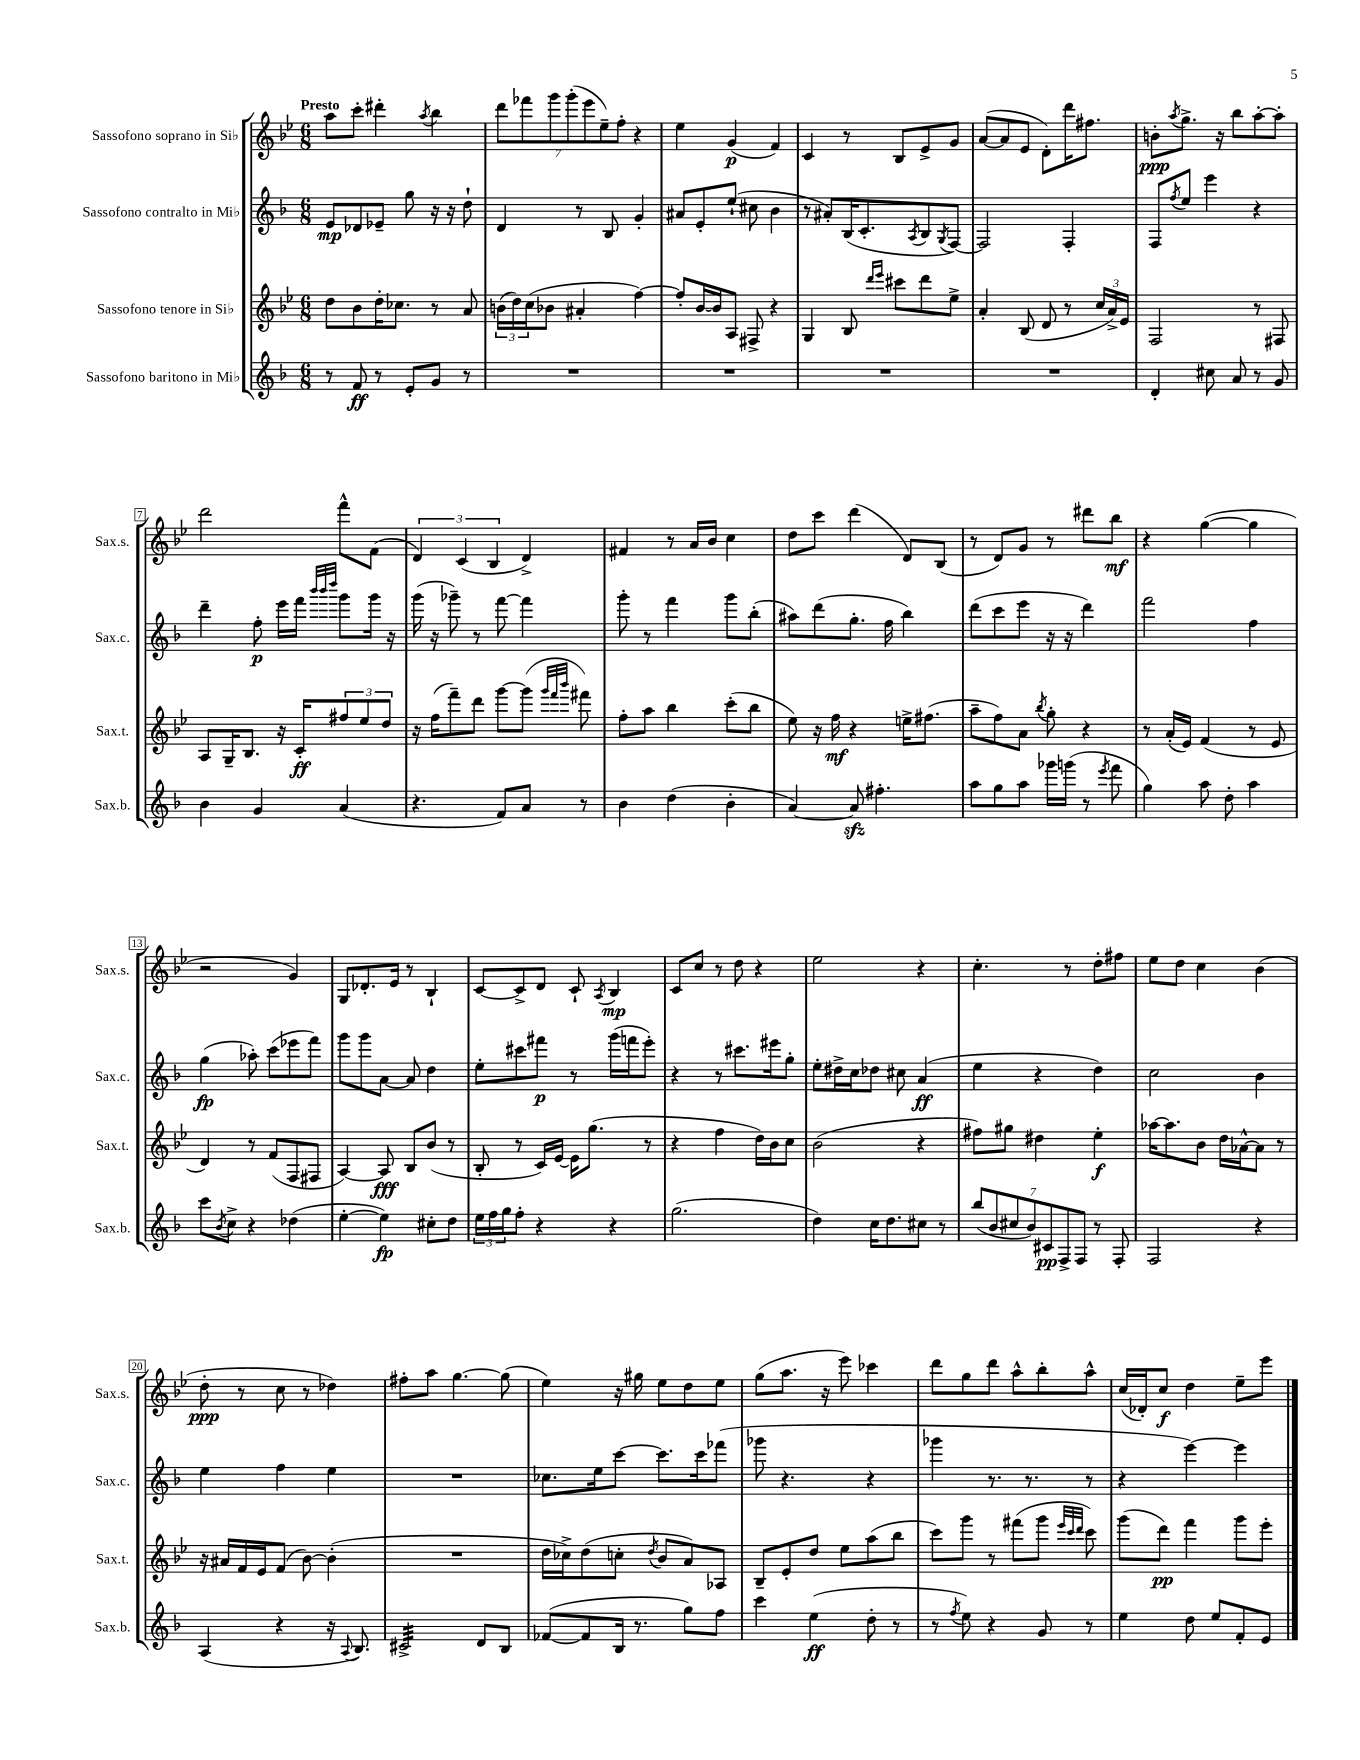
<<
\new StaffGroup <<
\new Staff = "s0" \with { instrumentName = "Sassofono soprano in Sib" shortInstrumentName = "Sax.s." } {
    \clef treble \key bes \major \numericTimeSignature \time 6/8 \tempo "Presto"
    a''8 c'''8-. dis'''4-. \acciaccatura { a''8 } bes''4 |
    \tuplet 7/4 { d'''8 fes'''8 g'''8 g'''8-.( ees'''8 ees''8--) f''8-. } r4 |
    ees''4 g'4\p( f'4) |
    c'4 r8 bes8 ees'8-> g'8 |
    a'8~( a'8 ees'8 d'8-.) d'''16 fis''8. |
    b'8-.\ppp \acciaccatura { a''8 } g''8.-> r16 bes''8 a''8~-. a''8-. |
    d'''2 f'''8-^ f'8( |
    \tuplet 3/2 { d'4) c'4( bes4 } d'4->) |
    fis'4 r8 a'16 bes'16 c''4 |
    d''8 c'''8 d'''4( d'8) bes8( |
    r8 d'8) g'8 r8 dis'''8 bes''8\mf |
    r4 g''4~( g''4 |
    r2 g'4) |
    g8 des'8.-. ees'16 r8 bes4-! |
    c'8~ c'8-> d'8 c'8-! \acciaccatura { a8 } bes4\mp |
    c'8 c''8 r8 d''8 r4 |
    ees''2 r4 |
    c''4.-. r8 d''8-. fis''8 |
    ees''8 d''8 c''4 bes'4( |
    d''8-.\ppp r8 c''8 r8 des''4) |
    fis''8-. a''8 g''4.~ g''8( |
    ees''4) r16 gis''16 ees''8 d''8 ees''8 |
    g''8( a''8. r16 ees'''8) ces'''4 |
    d'''8 g''8 d'''8 a''8-^ bes''8-. a''8-^ |
    c''16( des'16-.) c''8\f d''4 ees''8-- ees'''8 \bar "|." |
}
\new Staff = "s1" \with { instrumentName = "Sassofono contralto in Mib" shortInstrumentName = "Sax.c." } {
    \clef treble \key f \major \numericTimeSignature \time 6/8
    e'8\mp des'8 ees'8-- g''8 r16 r16 d''8-! |
    d'4 r8 bes8 g'4-. |
    ais'8 e'8-. e''8-!( cis''8 bes'4 |
    r8 ais'8-.) bes16( c'8.-. \acciaccatura { a8 } bes8 \acciaccatura { g8 } f8~) |
    f2 f4-. |
    f8 \acciaccatura { f''8 } e''8 e'''4 r4 |
    d'''4-- f''8-.\p e'''16 f'''16 \grace { bes'''32 bes'''32 d''''32 } g'''8 g'''16 r16 |
    g'''16( r16 ges'''8--) r8 f'''8~ f'''4 |
    g'''8-. r8 f'''4 g'''8 bes''8-.( |
    ais''8) d'''8( g''8.-. f''16 bes''4) |
    d'''8( c'''8 e'''8 r16 r16 d'''4) |
    f'''2 f''4 |
    g''4\fp( aes''8-.) c'''8( ees'''8 f'''8) |
    g'''8 g'''8 a'8~ a'8 d''4 |
    e''8-. cis'''8 fis'''8\p r8 g'''16( f'''16 e'''8-.) |
    r4 r8 cis'''8. eis'''16 g''8-. |
    e''8-. dis''16-> c''16 des''8 cis''8 a'4\ff( |
    e''4 r4 d''4) |
    c''2 bes'4 |
    e''4 f''4 e''4 |
    R2. |
    ces''8. e''16 c'''8~ c'''8. c'''16 fes'''8( |
    ges'''8 r4. r4 |
    ges'''4 r8. r8. r8 |
    r4 e'''4~) e'''4 \bar "|." |
}
\new Staff = "s2" \with { instrumentName = "Sassofono tenore in Sib" shortInstrumentName = "Sax.t." } {
    \clef treble \key bes \major \numericTimeSignature \time 6/8
    d''8 bes'8 d''16-. ces''8. r8 a'8 |
    \tuplet 3/2 { b'16( d''16) c''16( } bes'8 ais'4-. f''4~) |
    f''8-. bes'16~ bes'16 a8 fis8-> r4 |
    g4 bes8 \grace { d'''16 ees'''16 } cis'''8 d'''8 ees''8-> |
    a'4-. bes8( d'8 r8 \tuplet 3/2 { c''16 a'16->) ees'16 } |
    f2 r8 fis8 |
    a8 g16-- bes8. r16 c'16-.\ff \tuplet 3/2 { fis''8 ees''8 d''8 } |
    r16 f''16( f'''8--) d'''8 g'''8~ g'''8( \grace { g'''32 f'''32 bes'''32 } fis'''8) |
    f''8-. a''8 bes''4 c'''8-.( bes''8 |
    ees''8) r16 f''16\mf r4 e''16-> fis''8.( |
    a''8-- f''8) a'8 \acciaccatura { bes''8 } g''8-. r4 |
    r8 a'16-.( ees'16) f'4( r8 ees'8 |
    d'4) r8 f'8( f8 fis8 |
    a4~) a8\fff bes8 bes'8( r8 |
    bes8-. r8 c'16) ees'16~ ees'16 g''8.( r8 |
    r4 f''4 d''16) bes'16 c''8 |
    bes'2( r4 |
    fis''8) gis''8 dis''4 ees''4-.\f |
    aes''16~ aes''8. bes'8 d''16 aes'16~-^ aes'8 r8 |
    r16 ais'16 f'16 ees'16 f'8( bes'8~) bes'4-.( |
    R2. |
    d''16 ces''16->) d''8( c''8-. \acciaccatura { d''8 } bes'8 a'8) aes8 |
    bes8-- ees'8-. d''8 ees''8 a''8( bes''8 |
    c'''8) g'''8 r8 fis'''8( g'''8 \grace { ees'''32 c'''32 d'''32 } c'''8) |
    g'''8( d'''8\pp) f'''4 g'''8 ees'''8-. \bar "|." |
}
\new Staff = "s3" \with { instrumentName = "Sassofono baritono in Mib" shortInstrumentName = "Sax.b." } {
    \clef treble \key f \major \numericTimeSignature \time 6/8
    r8 f'8\ff r8 e'8-. g'8 r8 |
    R2. |
    R2. |
    R2. |
    R2. |
    d'4-. cis''8 a'8 r8 g'8 |
    bes'4 g'4 a'4( |
    r4. f'8) a'8 r8 |
    bes'4 d''4( bes'4-. |
    a'4~) a'8\sfz fis''4.-. |
    a''8 g''8 a''8 ges'''16 g'''16( r8 \acciaccatura { e'''8 } f'''8 |
    g''4) a''8 d''8-. a''4 |
    c'''8 \acciaccatura { bes'8 } c''8-> r4 des''4( |
    e''4~-. e''4\fp) cis''8-. d''8 |
    \tuplet 3/2 { e''16 f''16 g''16 } f''8-. r4 r4 |
    g''2.( |
    d''4) c''16 d''8. cis''8 r8 |
    \tuplet 7/4 { bes''8( bes'8 cis''8 bes'8) cis'8\pp f8-> f8 } r8 f8-. |
    f2 r4 |
    a4( r4 r16 \appoggiatura { a8 } bes8.) |
    cis'2:32-> d'8 bes8 |
    fes'8~( fes'8 bes16 r8. g''8) f''8 |
    c'''4 e''4\ff( d''8-. r8 |
    r8 \acciaccatura { f''8 } e''8) r4 g'8 r8 |
    e''4 d''8 e''8 f'8-. e'8 \bar "|." |
}
>>
>>
\layout { \context { \Score \override BarNumber.stencil = #(make-stencil-boxer 0.1 0.3 ly:text-interface::print) } }
